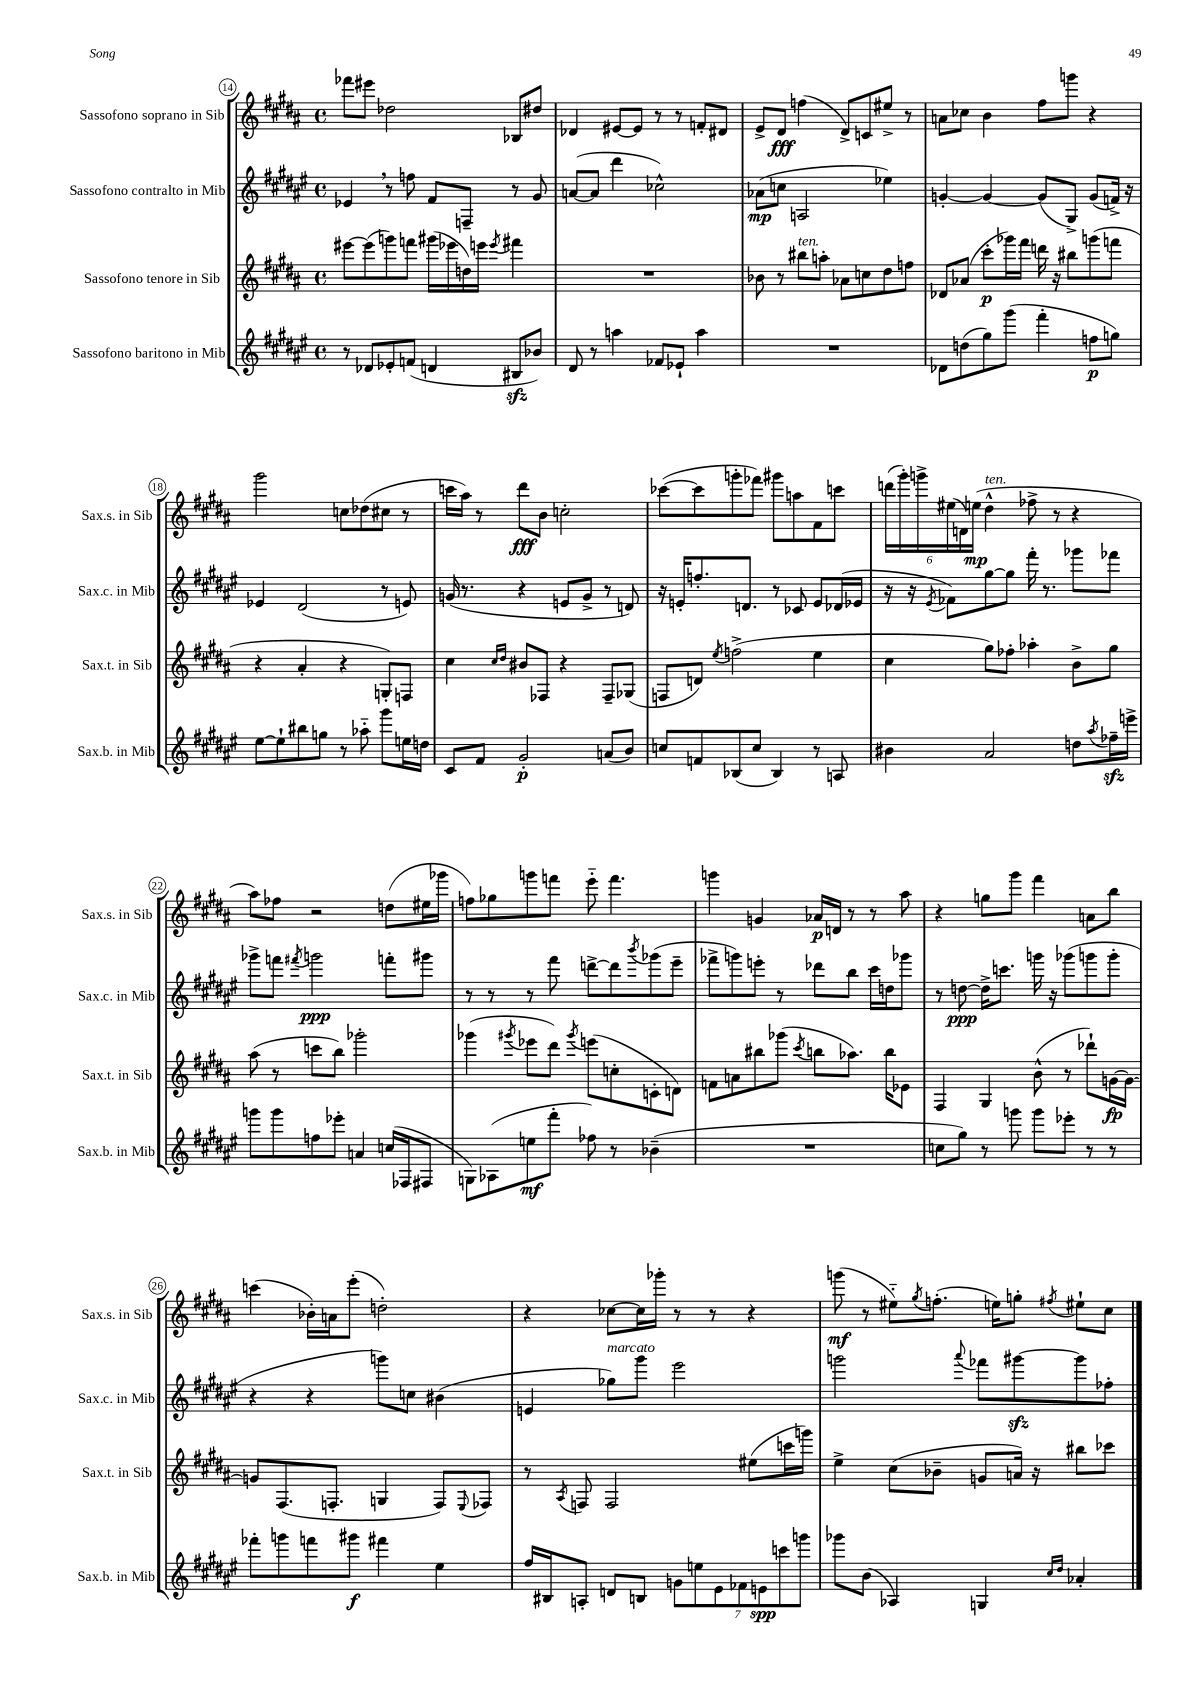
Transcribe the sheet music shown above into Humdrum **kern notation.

**kern	**dynam	**kern	**dynam	**kern	**dynam	**kern	**dynam
*part4	*part4	*part3	*part3	*part2	*part2	*part1	*part1
*staff4	*staff4	*staff3	*staff3	*staff2	*staff2	*staff1	*staff1
*I"Sassofono baritono in Mib	*	*I"Sassofono tenore in Sib	*	*I"Sassofono contralto in Mib	*	*I"Sassofono soprano in Sib	*
*I'Sax.b. in Mib	*	*I'Sax.t. in Sib	*	*I'Sax.c. in Mib	*	*I'Sax.s. in Sib	*
*clefG2	*	*clefG2	*	*clefG2	*	*clefG2	*
*k[f#c#g#d#a#e#]	*	*k[f#c#g#d#a#]	*	*k[f#c#g#d#a#e#]	*	*k[f#c#g#d#a#]	*
*M4/4	*	*M4/4	*	*M4/4	*	*M4/4	*
*met(c)	*	*met(c)	*	*met(c)	*	*met(c)	*
=14	=14	=14	=14	=14	=14	=14	=14
8r	.	[8eee#X\L	.	4e-X,/	.	8fff-X\L	.
8d-X/L	.	(8eee#\]	.	.	.	8eee#X\J	.
8e-X'/	.	8gggn\)	.	8r	.	2dd-X\	.
(8fn/J	.	8fffn\J	.	8ffn\	.	.	.
4dn/	.	(16ggg#X\LL	.	8f#/L	.	.	.
.	.	16eee-X\	.	.	.	.	.
.	.	16ddn\)	.	8Fn~/J	.	.	.
.	.	16eeen\JJ	.	.	.	.	.
.	.	8qeee/	.	.	.	.	.
8B#Xzz/L	.	4fff#X\	.	8r	.	8B-X/L	.
8b-X/J)	.	.	.	8g#/	.	8dd#X/J	.
=15	=15	=15	=15	=15	=15	=15	=15
8d#/	.	1r	.	([8an/L	.	4d-X/	.
8r	.	.	.	8a/J]	.	.	.
4aan\	.	.	.	4ddd#\	.	[8e#X/L	.
.	.	.	.	.	.	8e#/J]	.
8f-X/L	.	.	.	2cc-X^^\)	.	8r	.
8e-X`/J	.	.	.	.	.	8r	.
4aa\	.	.	.	.	.	8fn'/L	.
.	.	.	.	.	.	8d#X/J	.
=16	=16	=16	=16	=16	=16	=16	=16
1r	.	8b-X\	.	(8a-X\L	mp	8e^/L	.
.	.	8r	.	8ccn\J	.	8d#/J	fff
!	!	!LO:TX:a:i:t=ten.	!	!	!	!	!
.	.	8bb#X\L	.	2An/	.	(4ffn\	.
.	.	8aan'\J	.	.	.	.	.
.	.	8a-X\L	.	.	.	8d#^/L)	.
.	.	8ccn\	.	.	.	8cn/	.
.	.	8dd#\	.	4ee-X\)	.	8ee#X^/J	.
.	.	8ffn\J	.	.	.	8r	.
=17	=17	=17	=17	=17	=17	=17	=17
8d-X\L	.	8d-X/L	.	[4gn'/	.	8an\L	.
(8ddn\	.	(8a-X/J	.	.	.	8cc-X\J	.
8gg#\)	.	8ccc#'\L	p	4g/_	.	4b\	.
(8ggg#\J	.	16ggg-X\L)	.	.	.	.	.
.	.	16fff#\JJ	.	.	.	.	.
4fff#'\	.	16dddn\	.	(8g/L]	.	8ff#\L	.
.	.	16r	.	.	.	.	.
.	.	8bb#X\L	.	8G#^/J)	.	8gggn\J	.
8ffn\L	p	(8gggn\	.	(8g/L	.	4r	.
8ggn\J)	.	8fffn\J	.	16fn^/Jk)	.	.	.
.	.	.	.	16r	.	.	.
!!LO:LB:g=z
=18	=18	=18	=18	=18	=18	=18	=18
[8ee#\L	.	4r	.	4e-X/	.	2ggg#\	.
8ee#`\]	.	.	.	.	.	.	.
8bb#X\	.	4a#'/	.	(2d#/	.	.	.
8ggn\J	.	.	.	.	.	.	.
8r	.	4r	.	.	.	8ccn\L	.
8aa-X\	.	.	.	.	.	(8dd-X\	.
8ggg#\L	.	8Gn'/L)	.	8r	.	8cc#X\J	.
16een\L	.	8Fn/J	.	8en/)	.	8r	.
16ddn\JJ	.	.	.	.	.	.	.
=19	=19	=19	=19	=19	=19	=19	=19
8c#/L	.	4cc#\	.	(16gn/	.	16cccn\LL	.
.	.	.	.	8.r	.	16aa#\JJ)	.
8f#/J	.	.	.	.	.	8r	.
.	.	16qqcc#/LL	.	.	.	.	.
.	.	16qqdd#/JJ	.	.	.	.	.
2g#'/	p	8b#X/L	.	4r	.	8ddd#\L	fff
.	.	8F-X/J	.	.	.	8b\J	.
.	.	4r	.	8en/L	.	2ccn'\	.
.	.	.	.	8g^/J	.	.	.
(8an/L	.	8F-~/L	.	8r	.	.	.
8b/J)	.	(8G-X/J	.	8dn/)	.	.	.
=20	=20	=20	=20	=20	=20	=20	=20
8ccn/L	.	8Fn/L	.	16r	.	([8ccc-X\L	.
.	.	.	.	16en'/KL	.	.	.
8fn/	.	8dn/J)	.	8.ffn'/	.	8ccc-\]	.
.	.	8qee/	.	.	.	.	.
(8B-X/	.	(2ffn^\	.	.	.	8gggn'\	.
.	.	.	.	8.dn/J	.	.	.
8cc/J	.	.	.	.	.	8fff-X\J)	.
4B-/)	.	.	.	8r	.	8ggg#X\L	.
.	.	.	.	8c-X/	.	8aan\	.
8r	.	4ee\	.	8e/L	.	8f#\	.
8An/	.	.	.	(16d-X/L	.	8cccn\J	.
.	.	.	.	16e-X/JJ	.	.	.
=21	=21	=21	=21	=21	=21	=21	=21
4b#X\	.	4cc#\	.	16r	.	(24dddn\LL	.
.	.	.	.	.	.	24ggg#'\)	.
.	.	.	.	16r	.	.	.
.	.	.	.	.	.	24gggn^\	.
.	.	.	.	8qe#/	.	.	.
.	.	.	.	8f-X\L)	.	(24ee#X\	.
.	.	.	.	.	.	24dn\)	.
.	.	.	.	.	.	(24een\JJ	mp
!	!	!	!	!	!	!LO:TX:a:i:t=ten.	!
2a#/	.	8gg#\L)	.	[8gg#\	.	4dd#^^\	.
.	.	8ff-X'\J	.	8gg#\J]	.	.	.
.	.	4aa-X'\	.	16fff#'\	.	8ff-X^\	.
.	.	.	.	8.r	.	.	.
.	.	.	.	.	.	8r	.
8ddn\L	.	8b^\L	.	8ggg-X\L	.	4r	.
8qaa#/	.	.	.	.	.	.	.
16ff-Xzz~\L	.	8gg#\J	.	8fff-X\J	.	.	.
16eeen^\JJ	.	.	.	.	.	.	.
!!LO:LB:g=z
=22	=22	=22	=22	=22	=22	=22	=22
8gggn\L	.	(8aa#\	.	8ggg-X^\L	.	8aa#\L)	.
8ggg\	.	8r	.	8fffn\J	.	8ff-X\J	.
.	.	.	.	8qfff#X/	.	.	.
8ffn\	.	8cccn\L	.	2gggn\	ppp	2r	.
8eee-X'\J	.	8bb\J)	.	.	.	.	.
4an/	.	2ggg-X'\	.	.	.	.	.
(16ccn/LL	.	.	.	8fffn'\L	.	(8ddn\L	.
16F-X/J	.	.	.	.	.	.	.
8F#X/J	.	.	.	8ggg#X\J	.	16ee#X\L	.
.	.	.	.	.	.	16ggg-X\JJ	.
=23	=23	=23	=23	=23	=23	=23	=23
8Gn\L)	.	(4ggg-X\	.	8r	.	8ffn\L)	.
(8A-X\	.	.	.	8r	.	8gg-X\	.
.	.	8qggg#X/	.	.	.	.	.
8een\	mf	8eee-X\L	.	8r	.	8gggn\	.
8fff#'\J	.	8ddd#\J)	.	8fff#\	.	8fffn\J	.
.	.	8qggg#/	.	.	.	.	.
8ff-X\)	.	(8eeen\L	.	[8dddn^\L	.	8eee\	.
8r	.	8ccn'\	.	8ddd\]	.	4.fff\	.
.	.	.	.	8qbbb/	.	.	.
(4b-X~\	.	8cn'\	.	(8ggg-X\	.	.	.
.	.	8dn\J)	.	8eee#~\J	.	.	.
=24	=24	=24	=24	=24	=24	=24	=24
1r	.	8fn\L	.	8fff-X^\L	.	4gggn\	.
.	.	8an\	.	8gggn\)	.	.	.
.	.	8bb#X\	.	8eeen'\J	.	4gn/	.
.	.	(8ggg-X\J	.	8r	.	.	.
.	.	8qccc#/	.	.	.	.	.
.	.	8bbn\L	.	8ddd-X\L	.	16a-X/LL	p
.	.	.	.	.	.	16dn/JJ	.
.	.	8.aa-X\J)	.	8bb\J	.	8r	.
.	.	.	.	16ccc#\LL	.	8r	.
.	.	16bb\KL	.	16ddn\J	.	.	.
.	.	8e-X\J	.	8ggg-X\J	.	8aa#\	.
=25	=25	=25	=25	=25	=25	=25	=25
8ccn\L	.	4F#/	.	8r	.	4r	.
8gg#\J)	.	.	.	[8ddn\	ppp	.	.
8r	.	4G#/	.	16dd^\KL]	.	8ggn\L	.
.	.	.	.	8.cccn\J	.	.	.
8gggn\	.	.	.	.	.	8ggg#\J	.
8ggg\L	.	(8b^^\	.	16gggn\	.	4fff#\	.
.	.	.	.	16r	.	.	.
8eee-X'\J	.	8r	.	(8ggg-X\L	.	.	.
8r	.	8ddd-X`\L)	.	8gggn\	.	8an\L	.
8r	.	[16gn\L	fp	8ggg'\J	.	8bb\J	.
.	.	16g\JJ_	.	.	.	.	.
!!LO:LB:g=z
=26	=26	=26	=26	=26	=26	=26	=26
8fff-X'\L	.	8gn/L]	.	4r	.	(4cccn\	.
8gggn\	.	(8.F#/	.	.	.	.	.
8fffn\	.	.	.	4r	.	16b-X'\LL)	.
.	.	8.Fn'/J	.	.	.	16an\J	.
8ggg#X\J	f	.	.	.	.	(8eee'\J	.
4fff#X\	.	4Gn/	.	8gggn\L)	.	2ddn'\)	.
.	.	.	.	8ccn\J	.	.	.
4ee#\	.	8F/L)	.	(4b#X\	.	.	.
.	.	8qqE/	.	.	.	.	.
.	.	8F-X/J	.	.	.	.	.
=27	=27	=27	=27	=27	=27	=27	=27
16ff#/LL	.	8r	.	4en/	.	4r	.
16B#X/J	.	.	.	.	.	.	.
.	.	8qA#/	.	.	.	.	.
8An'/J	.	8Fn/	.	.	.	.	.
!	!	!	!	!LO:TX:a:i:t=marcato	!	!	!
8dn/L	.	2F/	.	8gg-X\L)	.	[8cc-X\L	.
8Bn/J	.	.	.	8ggg#\J	.	16cc-\L]	.
.	.	.	.	.	.	16ggg-X'\JJ	.
14gn\L	.	.	.	2eee#\	.	8r	.
14een\	.	.	.	.	.	.	.
.	.	.	.	.	.	8r	.
14e#\	.	.	.	.	.	.	.
14f-X\	.	.	.	.	.	.	.
.	.	(8ee#X\L	.	.	.	4r	.
14en\	spp	.	.	.	.	.	.
14cccn\	.	.	.	.	.	.	.
.	.	16cccn\L	.	.	.	.	.
14gggn\J	.	.	.	.	.	.	.
.	.	16gggn\JJ)	.	.	.	.	.
=28	=28	=28	=28	=28	=28	=28	=28
8ggg-X\L	.	4ee^\	.	2gggn\	.	(8gggn\	mf
(8b\J	.	.	.	.	.	8r	.
4A-X/)	.	(8cc#\L	.	.	.	8ee#X\L)	.
.	.	.	.	.	.	8qgg#/	.
.	.	8b-X~\J	.	.	.	(8.ffn'\J	.
.	.	.	.	8qqaaa#/	.	.	.
4Gn/	.	8gn/L	.	8fff-X\L	.	.	.
.	.	.	.	.	.	16een\KL)	.
.	.	16an/Jk)	.	[8ggg#Xzz\	.	8ggn'\J	.
.	.	16r	.	.	.	.	.
16qqcc#/LL	.	.	.	.	.	.	.
16qqdd#/JJ	.	.	.	.	.	8qff#X/	.
4a-X'/	.	8bb#X\L	.	8ggg#\]	.	8ee#X`\L	.
.	.	8ccc-X\J	.	8ff-X'\J	.	8cc#\J	.
==	==	==	==	==	==	==	==
*-	*-	*-	*-	*-	*-	*-	*-
